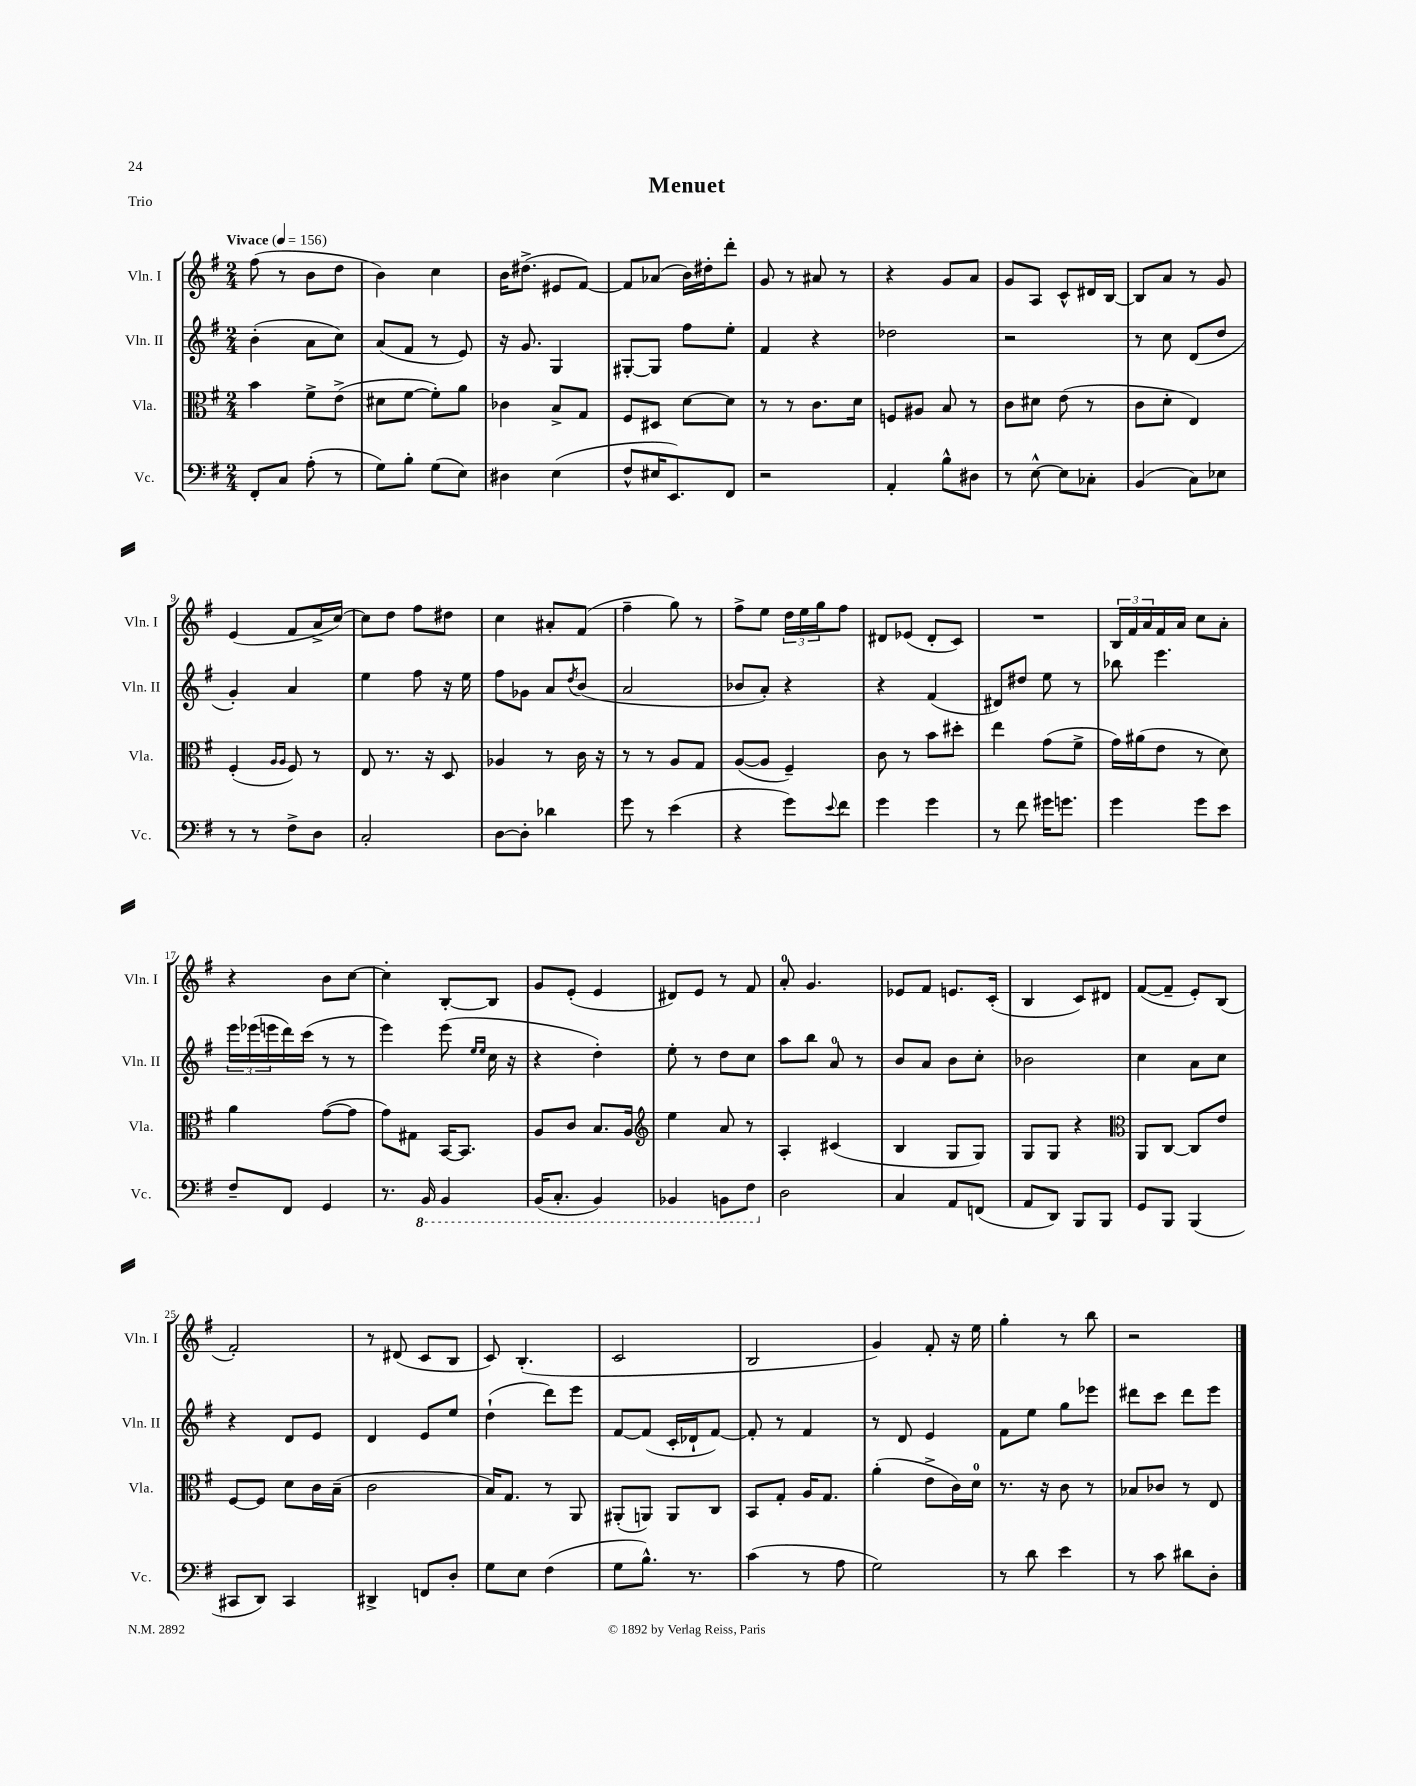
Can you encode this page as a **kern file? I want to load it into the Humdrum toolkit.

**kern	**kern	**kern	**kern
*staff4	*staff3	*staff2	*staff1
*clefF4	*clefC3	*clefG2	*clefG2
*k[f#]	*k[f#]	*k[f#]	*k[f#]
*M2/4	*M2/4	*M2/4	*M2/4
*MM156	*MM156	*MM156	*MM156
8FF#'	4b	(4b'	(8ff#
8C	.	.	8r
(8A'	8f#^	8a	8b
8r	(8e^	8cc)	8dd
=	=	=	=
8G)	8d#	(8a	4b)
8B'	[8f#	8f#	.
(8G	8f#'])	8r	4cc
8E)	8a	8e)	.
=	=	=	=
4D#	4c-	16r	16b
.	.	8.g	(8.dd#^
(4E	8B^	4G	8e#
.	8G	.	[8f#)
=	=	=	=
8F#^^	8F#	[8G#'	8f#]
16E#	8D#	8G#]	(8a-
8.EE)	.	.	.
.	[8d	8ff#	16b)
.	.	.	16dd#'
8FF#	8d]	8ee'	8ddd'
=	=	=	=
2r	8r	4f#	8g
.	8r	.	8r
.	8.c	4r	8a#
.	.	.	8r
.	16d	.	.
=	=	=	=
4AA'	8F	2dd-	4r
.	8A#	.	.
8B^^	8B	.	8g
8D#	8r	.	8a
=	=	=	=
8r	8c	2r	8g
[8E^^	8d#	.	8A
8E]	(8e	.	8c^^
8C-'	8r	.	16d#
.	.	.	[16B
=	=	=	=
(4BB	8c	8r	8B]
.	8d'	8cc	8a
8C)	4E)	(8d	8r
8E-	.	8dd	8g
=	=	=	=
8r	(4F#'	4g')	(4e
8r	.	.	.
.	16qqA	.	.
.	16qqA	.	.
8F#^	8F#)	4a	8f#
8D	8r	.	16a^
.	.	.	[16cc)
=	=	=	=
2C'	8E	4ee	8cc]
.	8.r	.	8dd
.	.	8ff#	8ff#
.	16r	.	.
.	8D	16r	8dd#
.	.	16ee	.
=	=	=	=
[8D	4A-	8ff#	4cc
8D']	.	8g-	.
4d-	8r	8a	8a#'
.	.	8qdd	.
.	16c	(8b	(8f#
.	16r	.	.
=	=	=	=
8g	8r	2a	4ff#~
8r	8r	.	.
(4e	8A	.	8gg)
.	8G	.	8r
=	=	=	=
4r	([8A	8b-	8ff#^
.	8A]	8a')	8ee
8g)	4F#~)	4r	24dd
.	.	.	24ee
.	.	.	24gg
8qqe	.	.	.
8f#	.	.	8ff#
=	=	=	=
4g	8c	4r	8d#
.	8r	.	(8e-
4g	8b	(4f#	8d#'
.	8dd#'	.	8c)
=	=	=	=
8r	4ee	8d#)	2r
8f#	.	8dd#	.
16g#	(8g	8ee	.
8.g	.	.	.
.	8f#^	8r	.
=	=	=	=
4g	16g)	8bb-	24B
.	.	.	24f#
.	(16a#	.	.
.	.	.	24a
.	8e	4.eee	16f#
.	.	.	16a
8g	8r	.	8cc
8e	8d)	.	8a'
=	=	=	=
8F#~	4a	24eee	4r
.	.	(24eee-	.
.	.	24eee	.
8FF#	.	16ddd)	.
.	.	(16ccc	.
4GG	([8g	8r	8b
.	8g]	8r	[8cc
=	=	=	=
8.r	8g)	4eee)	4cc']
.	8G#	.	.
16BBB	.	.	.
4BBB	[16BB	(8eee	[8B'
.	8.BB]	.	.
.	.	16qqee	.
.	.	16qqee	.
.	.	16cc	8B]
.	.	16r	.
=	=	=	=
(16BBB	8A	4r	8g
8.CC'	.	.	.
.	8c	.	(8e'
4BBB)	8.B	4dd')	4e
.	16A	.	.
=	=	=	=
*	*clefG2	*	*
4BBB-	4ee	8ee'	8d#)
.	.	8r	8e
8BBB	8a	8dd	8r
8FF#	8r	8cc	8f#
=	=	=	=
2D	4A'	8aa	8a'
.	.	8bb	4.g
.	(4c#	8a	.
.	.	8r	.
=	=	=	=
4C	4B	8b	8e-
.	.	8a	8f#
8AA	8G	8b	8.e
(8FF	8G)	8cc'	.
.	.	.	(16c'
=	=	=	=
8AA	8G	2b-	4B
8DD)	8G	.	.
8BBB	4r	.	8c)
8BBB	.	.	8d#
=	=	=	=
*	*clefC3	*	*
8GG	8AA	4cc	([8f#
8BBB	[8C	.	8f#~]
(4BBB	8C]	8a	8e')
.	8e	8cc	(8B
=	=	=	=
8CC#	[8F#	4r	2f#')
8DD)	8F#]	.	.
4CC#	8d	8d	.
.	16c	8e	.
.	(16B~	.	.
=	=	=	=
4DD#^	2c	4d	8r
.	.	.	(8d#
8FF	.	8e	8c
8D'	.	8ee	8B
=	=	=	=
8G	16B)	(4dd`	8c)
.	8.G	.	.
8E	.	.	(4.B'
(4F#	8r	8ddd)	.
.	8AA	8eee	.
=	=	=	=
8G	(8AA#'	[8f#	2c
8.B^^)	8AA)	(8f#]	.
.	8AA	16c'	.
8.r	.	16d-`	.
.	8C	[8f#)	.
=	=	=	=
(4c	8BB	8f#']	2B
.	8G'	8r	.
8r	16A	4f#	.
.	8.G	.	.
8A	.	.	.
=	=	=	=
2G)	(4a'	8r	4g)
.	.	8d	.
.	8e^	4e	8f#'
.	16c)	.	16r
.	16d	.	16ee
=	=	=	=
8r	8.r	8f#	4gg'
8d	.	8ee	.
.	16r	.	.
4e	8c	8gg	8r
.	8r	8eee-	8bb
=	=	=	=
8r	8B-	8ddd#	2r
8c	8c-	8ccc	.
8d#	8r	8ddd#	.
8D'	8E	8eee	.
==	==	==	==
*-	*-	*-	*-
